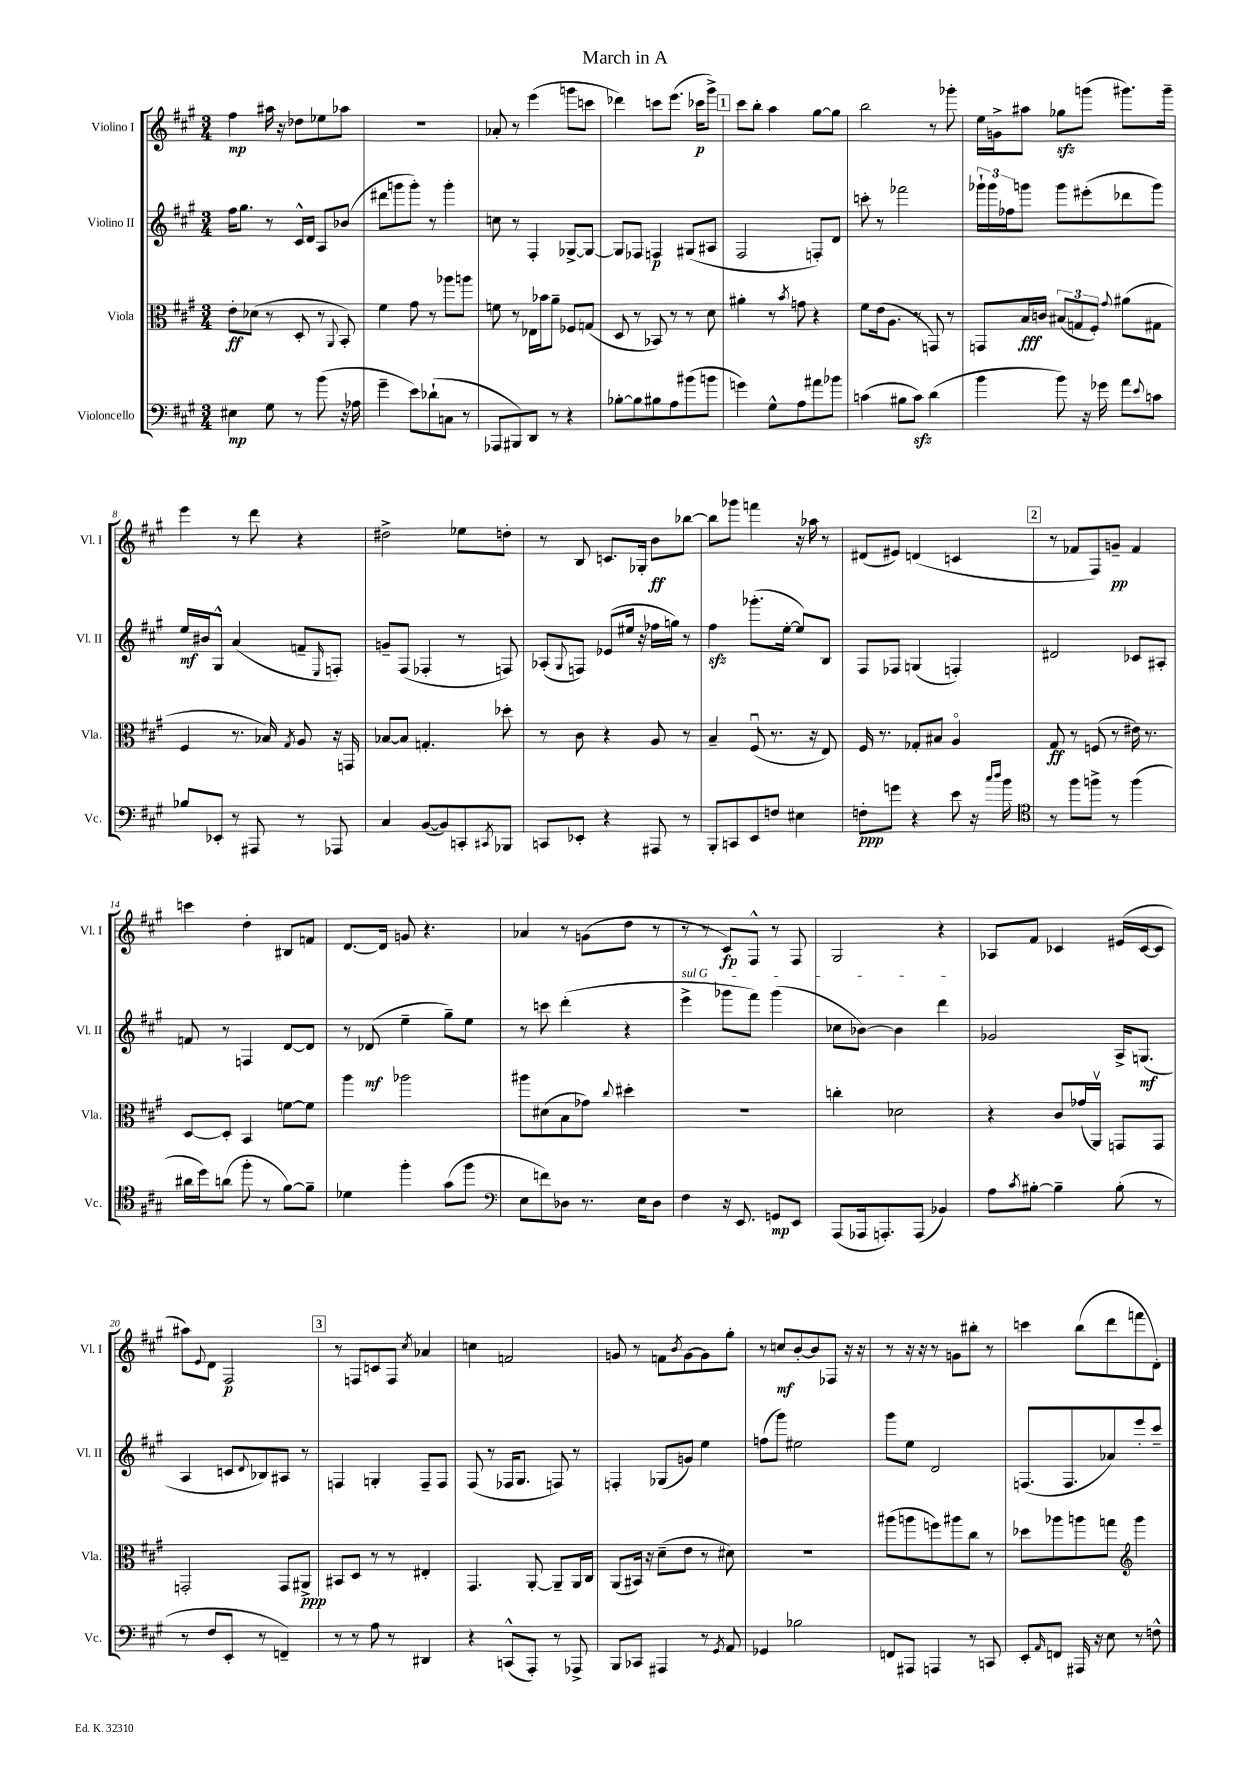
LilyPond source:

\header { title = "March in A" }
<<
\new StaffGroup <<
\new Staff = "s0" \with { instrumentName = "Violino I" shortInstrumentName = "Vl. I" } {
    \clef treble \key a \major \numericTimeSignature \time 3/4
    fis''4\mp ais''16 r16 des''8 ees''8 aes''8 |
    R2. |
    aes'8-. r8 e'''4( g'''8 c'''8 |
    des'''4) c'''8 e'''8.( ces'''16\p gis'''8->) |
    \mark \markup { \box "1" } cis'''8 b''8-. a''4 gis''8~ gis''8 |
    b''2 r8 ges'''8-. |
    e''16 g'16-> ais''8 ges''8\sfz g'''8( gis'''8.) gis'''16-- |
    e'''4 r8 d'''8 r4 |
    dis''2-> ees''8 d''8-. |
    r8 b8 c'8. ges16-. b'8\ff bes''8~ |
    bes''8 ges'''8 f'''4 r16 aes''16 r8 |
    dis'8( eis'8) d'4( c'4 |
    \mark \markup { \box "2" } r8 fes'8 fis8) g'8--\pp fes'4 |
    c'''4 d''4-. bis8 f'8 |
    d'8.~ d'16 g'8 r4. |
    aes'4 r8 g'8( d''8 r8 |
    r8 r8 cis'8\fp) fis8-^ r8 fis8 |
    gis2 r4 |
    aes8 fis'8 ces'4 eis'16( ces'16~ ces'8 |
    ais''8) \appoggiatura { e'8 } d'8 fis2\p |
    \mark \markup { \box "3" } r8 f8 c'8 f8 \acciaccatura { cis''8 } aes'4 |
    c''4 f'2 |
    g'8 r8 f'8 \acciaccatura { b'8 } g'8~ g'8 gis''8-. |
    r8 c''8\mf b'8~-. b'8 fes8 r16 r16 |
    r8 r16 r16 r8 g'8 bis''8-. r8 |
    c'''4 b''8( d'''8 f'''8 d'8-.) \bar "|." |
}
\new Staff = "s1" \with { instrumentName = "Violino II" shortInstrumentName = "Vl. II" } {
    \clef treble \key a \major \numericTimeSignature \time 3/4
    fis''16 gis''8. r8 cis'16-^ d'16 a8 bes'8( |
    dis'''8 g'''8 g'''8-.) r8 g'''4-. |
    c''8 r8 fis4-. ges8~-> ges8~ |
    ges8 fes8 f4\p gis8( ais8 |
    \mark \markup { \box "1" } fis2 f8-.) d'8 |
    c'''8-. r8 fes'''2 |
    \tuplet 3/2 { ges'''16-! ges'''16 fes''16 } g'''8 g'''8 eis'''8-.( des'''8 g'''8) |
    e''16\mf bis'16 gis8-^ a'4( f'8-- \grace { e16 } f8-.) |
    g'8-- fis8( fes4-. r8 f8) |
    aes8-.( \appoggiatura { gis8 } f8) ees'8( eis''16 r16 fes''16 g''16) r8 |
    fis''4\sfz ges'''8.-.( e''16~-. e''8) b8 |
    fis8 fes8 g4( f4-.) |
    \mark \markup { \box "2" } dis'2 ces'8 ais8-. |
    f'8 r8 f4 d'8~ d'8 |
    r8 des'8\mf( e''4-- gis''8--) e''8 |
    r8 c'''8 d'''4-.( r4 |
    \once \override TextSpanner.bound-details.left.text = \markup { \italic "sul G" } e'''4->\startTextSpan ges'''8 fis'''8) ges'''4( |
    ces''8 bes'8~) bes'4 d'''4\stopTextSpan |
    ges'2 a16-> g8.\mf( |
    a4 c'8 \appoggiatura { d'8 } bes8) ais8 r8 |
    \mark \markup { \box "3" } f4 g4-. f8-- f8 |
    fis8( r8 fes16 gis8. f8) r8 |
    f4-. ges8( g'8) e''4 |
    f''8( gis'''8) eis''2 |
    gis'''8 e''8 d'2 |
    f8.( f8. aes'8) e'''8-. cis'''8-- \bar "|." |
}
\new Staff = "s2" \with { instrumentName = "Viola" shortInstrumentName = "Vla." } {
    \clef alto \key a \major \numericTimeSignature \time 3/4
    e'8-.\ff des'8( r8 d8-. r8 \appoggiatura { a,8 } b,8-.) |
    fis'4 gis'8 r8 aes''8 a''8 |
    f'8 r8 ees16 bes'16 a'8-- fes8 g8( |
    d8 r8 bes,8) r8 r8 d'8 |
    \mark \markup { \box "1" } ais'4-. r8 \acciaccatura { b'8 } g'8 r4 |
    fis'8 e'16( a8. r8 g,8) r8 |
    g,8 b16\fff c'16 \tuplet 3/2 { bis8( g8 fis8-.) } \appoggiatura { gis'8 } ais'8( gis8 |
    fis4 r8. bes16) \acciaccatura { gis8 } a8 r16 g,16 |
    bes8~ bes8 g4.-. des''8-. |
    r8 cis'8 r4 a8 r8 |
    b4-- fis8\downbow( r8. r16 e8) |
    fis16 r8. ges8-. bis8 a4\flageolet |
    \mark \markup { \box "2" } gis8\ff r8 f8( r8 eis'16) r8. |
    d8~ d8-. b,4 f'8~ f'8 |
    a''4 aes''2 |
    ais''8 dis'8( b8 ges'8) \appoggiatura { cis''8 } dis''4-. |
    R2. |
    c''4-. des'2 |
    r4 cis'8 ges'16( a,16\upbow) g,8 g,8 |
    g,2-. g,8 ais,8->\ppp |
    \mark \markup { \box "3" } bis,8 d8 r8 r8 eis4-. |
    gis,4. a,8~-. a,8-- a,16 cis16 |
    a,8( bis,16) r16 d'8--( e'8 r8 dis'8) |
    R2. |
    ais''8( a''8 f''8) ais''8 cis''8 r8 |
    des''8 aes''8 a''8 g''8 \clef treble gis'''4 \bar "|." |
}
\new Staff = "s3" \with { instrumentName = "Violoncello" shortInstrumentName = "Vc." } {
    \clef bass \key a \major \numericTimeSignature \time 3/4
    eis4\mp gis8 r8 b'8( r16 aes16 |
    gis'4-- e'8) des'8-!( c8 r8 |
    aes,,8 bis,,8) d,8 r8 r4 |
    bes8~-. bes8 bis8 a8 bis'8( b'8 |
    \mark \markup { \box "1" } g'4) gis8-^ a8 ais'8 bes'8 |
    c'4( bis8 c'8\sfz) d'4( |
    b'4 b'8) r16 ges'16 a'8 \appoggiatura { e'8 } c'8 |
    bes8 ees,8-. r8 ais,,8 r8 aes,,8 |
    cis4 b,8~( b,8) c,8-. \acciaccatura { cis,8 } bes,,8 |
    c,8 ees,8-. r4 ais,,8 r8 |
    b,,8-. c,8 e,8 f8 eis4 |
    f8-.\ppp g'8 r4 e'8 r16 \grace { cis''16 d''16 } b'16 |
    \mark \markup { \box "2" } \clef tenor r8 fis''8 f''8-> r8 f''4( |
    ais'16 d''16) a'8( fis''8-. r8 fis'8~) fis'8-- |
    des'4 fis''4-. gis'8( fis''8 |
    \clef bass e8 f'8) des8 r8. e16 des8 |
    fis4 r16 e,8. g,8\mp e,8 |
    a,,8( aes,,16 a,,8.-.) a,,8( bes,4) |
    a8 \acciaccatura { cis'8 } bis8~-. bis4-- bis8-.( r8 |
    r8 fis8 e,8-. r8 f,4--) |
    \mark \markup { \box "3" } r8 r8 a8 r8 dis,4 |
    r4 c,8-^( a,,8-.) r8 aes,,8-> |
    b,,8 ces,8 ais,,4 r8 \acciaccatura { gis,8 } a,8 |
    ges,4 bes2 |
    f,8 ais,,8 a,,4 r8 c,8 |
    e,8-. \grace { a,16 } f,8 ais,,16 r16 e8 r8 f8-^ \bar "|." |
}
>>
>>
